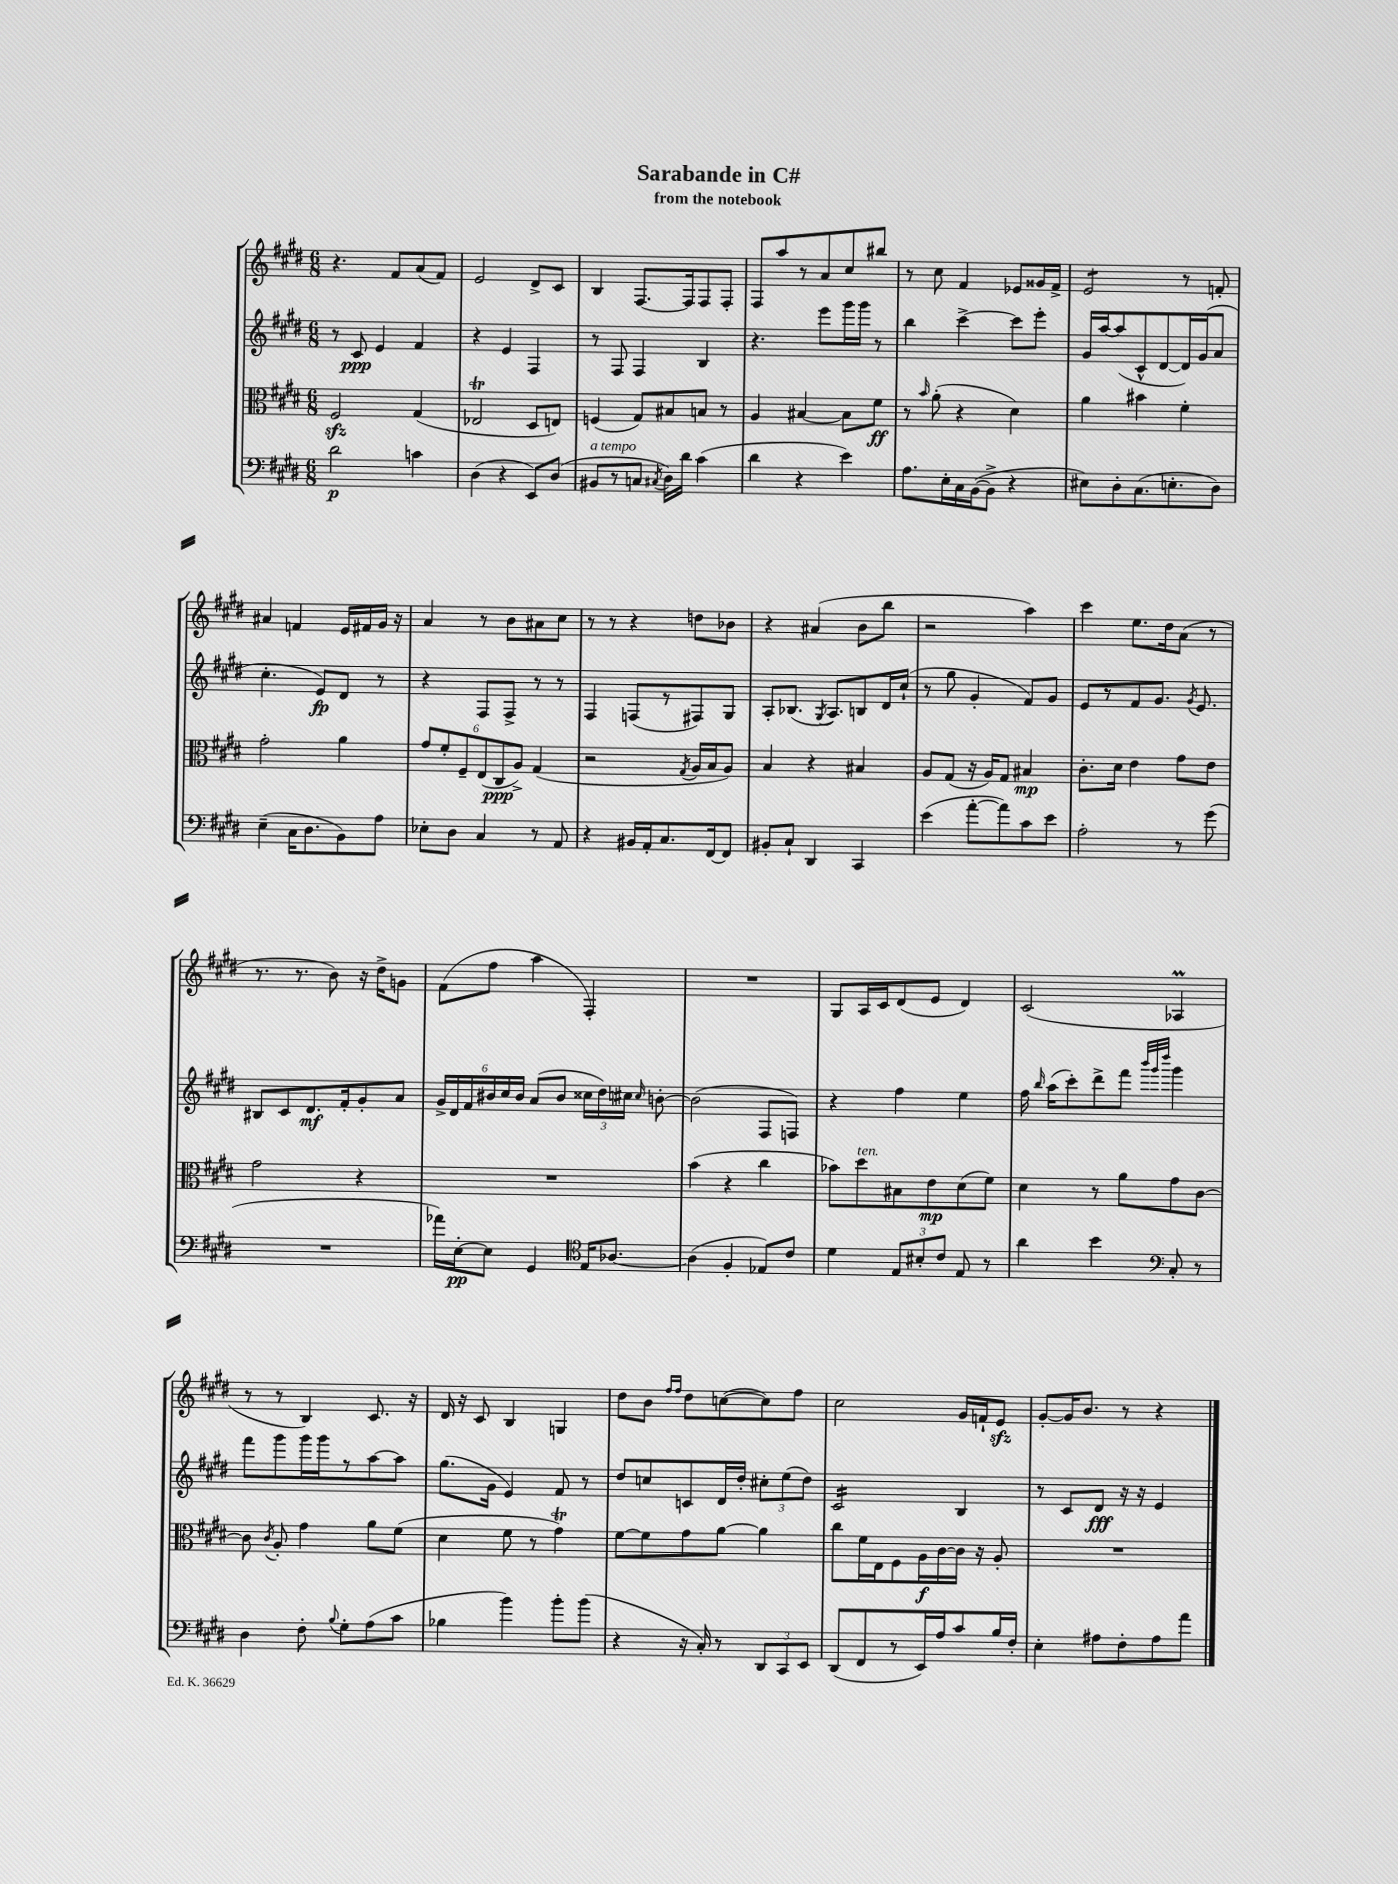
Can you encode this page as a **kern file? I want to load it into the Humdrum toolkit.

**kern	**dynam	**kern	**dynam	**kern	**dynam	**kern
*part4	*part4	*part3	*part3	*part2	*part2	*part1
*staff4	*staff4	*staff3	*staff3	*staff2	*staff2	*staff1
*clefF4	*	*clefC3	*	*clefG2	*	*clefG2
*k[f#c#g#d#]	*	*k[f#c#g#d#]	*	*k[f#c#g#d#]	*	*k[f#c#g#d#]
*M6/8	*	*M6/8	*	*M6/8	*	*M6/8
=1	=1	=1	=1	=1	=1	=1
2d#\	p	2F#zz/	.	8r	.	4.r
.	.	.	.	8c#/	ppp	.
.	.	.	.	4e/	.	.
.	.	.	.	.	.	8f#/L
4cn\	.	(4G#/	.	4f#/	.	(8a/
.	.	.	.	.	.	8f#/J)
=2	=2	=2	=2	=2	=2	=2
(4D#\	.	2E-XT/	.	4r	.	2e/
4r	.	.	.	4e/	.	.
8EE/L)	.	8D#/L	.	4F#/	.	8d#^/L
(8D#/J	.	8En/J)	.	.	.	8c#/J
=3	=3	=3	=3	=3	=3	=3
!LO:TX:a:i:t=a tempo	!	!	!	!	!	!
8BB#X/L	.	(4Fn/	.	8r	.	4B/
8r	.	.	.	8F#/	.	.
8Cn/J	.	8G#/L)	.	4F#/	.	[8.F#/L
8qC#X/	.	.	.	.	.	.
16D#\LL)	.	8B#X/	.	.	.	.
16d#\JJ	.	.	.	.	.	16F#/k]
(4c#\	.	8Bn/J	.	4B/	.	8F#/
.	.	8r	.	.	.	8F#'/J
=4	=4	=4	=4	=4	=4	=4
4d#\	.	4A/	.	4.r	.	8F#/L
.	.	.	.	.	.	8aa/
4r	.	[4B#X/	.	.	.	8r
.	.	.	.	8eee\L	.	8a/
4e\)	.	8B#\L]	.	16ggg#\L	.	8cc#/
.	.	.	.	16ggg#\JJ	.	.
.	.	8f#\J	ff	8r	.	8bb#X/J
=5	=5	=5	=5	=5	=5	=5
8.A\L	.	8r	.	4bb\	.	8r
.	.	16qqb/	.	.	.	.
.	.	(8a'\	.	.	.	8cc#\
16E'\L	.	.	.	.	.	.
16C#\	.	4r	.	[4ccc#^\	.	4f#/
([16BB\J	.	.	.	.	.	.
8BB^\J]	.	.	.	.	.	.
4r	.	4d#\)	.	8ccc#\L]	.	8e-X/L
.	.	.	.	8eee'\J	.	16g##X/L
.	.	.	.	.	.	16f#^/JJ
=6	=6	=6	=6	=6	=6	=6
*	*	*	*	*	*	*tremolo
8E#X\L)	.	4a\	.	16g#/LL	.	8e/L
.	.	.	.	[16aa/J	.	.
8D#'\	.	.	.	(8aa/]	.	8e/
(8.C#\	.	4b#X\	.	8c#^^/	.	8e/
.	.	.	.	[8d#/	.	8e/J
*	*	*	*	*	*	*Xtremolo
8.En'\	.	.	.	.	.	.
.	.	4f#'\	.	16d#/L])	.	8r
.	.	.	.	(16g#/J	.	.
8D#\J)	.	.	.	8a/J	.	8fn'/
!!LO:LB:g=z
=7	=7	=7	=7	=7	=7	=7
(4E~\	.	2g#'\	.	4.cc#'\	.	4a#X/
16C#\KL	.	.	.	.	.	4fn/
8.D#\	.	.	.	.	.	.
.	.	.	.	8e/L)	fp	.
8BB\)	.	4a\	.	8d#/J	.	16e/LL
.	.	.	.	.	.	16f#X/
8A\J	.	.	.	8r	.	16g#/JJ
.	.	.	.	.	.	16r
=8	=8	=8	=8	=8	=8	=8
8E-X'\L	.	12g#/L	.	4r	.	4a/
.	.	12f#'/	.	.	.	.
8D#\J	.	.	.	.	.	.
.	.	12F#~/	.	.	.	.
4C#/	.	(12E/	.	8F#/L	.	8r
.	.	12C#/	ppp	.	.	.
.	.	.	.	8F#^/J	.	8b\L
.	.	12A^/J)	.	.	.	.
8r	.	(4G#/	.	8r	.	8a#X\
8AA/	.	.	.	8r	.	8cc#\J
=9	=9	=9	=9	=9	=9	=9
4r	.	2r	.	4F#/	.	8r
.	.	.	.	.	.	8r
16BB#X/LL	.	.	.	(8Fn/L	.	4r
16AA'/J	.	.	.	.	.	.
8.C#/	.	.	.	8r	.	.
.	.	8qG#/	.	.	.	.
.	.	16A/LL	.	8F#X/)	.	8ddn\L
[16FF#/k	.	16B/J	.	.	.	.
8FF#/J]	.	8A/J)	.	8G#/J	.	8b-X\J
=10	=10	=10	=10	=10	=10	=10
8BB#X'/L	.	4B/	.	8A'/L	.	4r
8C#`/J	.	.	.	(8.B-X/J	.	.
4DD#/	.	4r	.	.	.	(4a#X/
.	.	.	.	8qG#/	.	.
.	.	.	.	8.A/L)	.	.
4CC#/	.	4B#X/	.	8Bn/	.	8b\L
.	.	.	.	16d#/L	.	8bb\J
.	.	.	.	(16cc#`/JJ	.	.
=11	=11	=11	=11	=11	=11	=11
(4e\	.	8A/L	.	8r	.	2r
.	.	(8G#/J	.	8gg#\	.	.
[8a'\L	.	16r	.	4g#'/	.	.
.	.	16A/KL)	.	.	.	.
8a\])	.	8G#/J	.	.	.	.
8c#\	.	4B#X/	mp	8f#/L)	.	4aa\)
8e\J	.	.	.	8g#/J	.	.
=12	=12	=12	=12	=12	=12	=12
2A'\	.	8.c#'\L	.	8e/L	.	4ccc#\
.	.	.	.	8r	.	.
.	.	16d#\Jk	.	.	.	.
.	.	4e\	.	8f#/	.	8.ee\L
.	.	.	.	8.g#/J	.	.
.	.	.	.	.	.	16dd#\k
8r	.	8g#\L	.	.	.	(8a\J
.	.	.	.	8qg#/	.	.
.	.	.	.	8.e/	.	.
(8g#\	.	8e\J	.	.	.	8r
!!LO:LB:g=z
=13	=13	=13	=13	=13	=13	=13
2.r	.	2g#\	.	8B#X/L	.	8.r
.	.	.	.	8c#/	.	.
.	.	.	.	.	.	8.r
.	.	.	.	8.d#/	mf	.
.	.	.	.	.	.	8b\)
.	.	.	.	16f#'/k	.	.
.	.	4r	.	8g#'/	.	16r
.	.	.	.	.	.	16dd#^\KL
.	.	.	.	8a/J	.	8gn\J
=14	=14	=14	=14	=14	=14	=14
16a-X\LL)	.	2.r	.	24g#^/LL	.	(8f#\L
.	.	.	.	24d#/	.	.
[16E'\J	pp	.	.	.	.	.
.	.	.	.	24f#/	.	.
8E\J]	.	.	.	24b#X/	.	8ff#\J
.	.	.	.	24cc#/	.	.
.	.	.	.	24b#/JJ	.	.
4GG#/	.	.	.	(8a/L	.	4aa\
.	.	.	.	8b#/J	.	.
*clefC4	*	*	*	*	*	*
16E/KL	.	.	.	24cc##X\LL	.	4F#'/)
.	.	.	.	24dd#\)	.	.
[8.A-X/J	.	.	.	.	.	.
.	.	.	.	24cc#X\JJ	.	.
.	.	.	.	16qqcc#/	.	.
.	.	.	.	[8bn'\	.	.
=15	=15	=15	=15	=15	=15	=15
(4A-\]	.	(4b\	.	(2b\]	.	2.r
4F#'/	.	4r	.	.	.	.
8E-X/L)	.	4cc#\	.	8F#/L	.	.
8c#/J	.	.	.	8Fn/J)	.	.
=16	=16	=16	=16	=16	=16	=16
4d#\	.	8b-X\L)	.	4r	.	8G#/L
!	!	!LO:TX:a:i:t=ten.	!	!	!	!
.	.	8dd#\	.	.	.	16A/L
.	.	.	.	.	.	16c#/J
12E/L	.	8B#X\	.	4ff#\	.	(8d#/
12B#X'/	.	.	.	.	.	.
.	.	8e\	mp	.	.	8e/J
12c#/J	.	.	.	.	.	.
8E/	.	(8d#\	.	4ee\	.	4d#/)
8r	.	8f#\J)	.	.	.	.
=17	=17	=17	=17	=17	=17	=17
4a\	.	4d#\	.	16ff#\	.	(2c#/
.	.	.	.	16qqbb/	.	.
.	.	.	.	(16aa\KL	.	.
.	.	.	.	8ccc#'\)	.	.
4b\	.	8r	.	8ddd#^\	.	.
.	.	8a\L	.	8fff#\J	.	.
*clefF4	*	*	*	*	*	*
.	.	.	.	32qqbbb/LLL	.	.
.	.	.	.	32qqggg#/	.	.
.	.	.	.	32qqdddd#/JJJ	.	.
8C#'/	.	8g#\	.	4ggg#\	.	4A-XM/
8r	.	[8c#\J	.	.	.	.
!!LO:LB:g=z
=18	=18	=18	=18	=18	=18	=18
4D#\	.	8c#\]	.	8fff#\L	.	8r
.	.	8qc#/	.	.	.	.
.	.	8A'/	.	8ggg#\	.	8r
8F#'\	.	4g#\	.	16ggg#\L	.	4B/)
.	.	.	.	16ggg#\J	.	.
8qqB/	.	.	.	.	.	.
8G#'\L	.	.	.	8r	.	.
(8A\	.	8a\L	.	[8aa\	.	8.c#/
8c#\J	.	(8f#\J	.	8aa\J]	.	.
.	.	.	.	.	.	16r
=19	=19	=19	=19	=19	=19	=19
4B-X\	.	4d#\	.	(8.gg#\L	.	16d#/
.	.	.	.	.	.	16r
.	.	.	.	.	.	8c#/
.	.	.	.	16g#\Jk	.	.
4b\)	.	8f#\	.	4e/)	.	4B/
.	.	8r	.	.	.	.
8b'\L	.	4g#t\)	.	8f#/	.	4Gn/
(8b\J	.	.	.	8r	.	.
=20	=20	=20	=20	=20	=20	=20
4r	.	[8f#\L	.	8dd#/L	.	8dd#\L
.	.	8f#\]	.	8ccn/	.	8b\J
.	.	.	.	.	.	16qqff#/LL
.	.	.	.	.	.	16qqff#/JJ
16r	.	8g#\	.	8cn/	.	8dd#\L
16C#'/)	.	.	.	.	.	.
8r	.	[8a\J	.	16d#/L	.	([8ccn\
.	.	.	.	16dd#'/JJ	.	.
12DD#/L	.	4a\]	.	12cc#X'\L	.	8cc\])
12CC#/	.	.	.	(12ee\	.	.
.	.	.	.	.	.	8ff#\J
12EE/J	.	.	.	12dd#\J)	.	.
=21	=21	=21	=21	=21	=21	=21
*	*	*	*	*tremolo	*	*
(8DD#/L	.	8cc#\L	.	16c#/LL	.	2cc#\
.	.	.	.	16c#/	.	.
8FF#/	.	16f#\L	.	16c#/	.	.
.	.	16E\J	.	16c#/	.	.
8r	.	8F#\	.	16c#/	.	.
.	.	.	.	16c#/	.	.
16EE/L)	.	16A\L	f	16c#/	.	.
16A/J	.	[16c#\	.	16c#/JJ	.	.
*	*	*	*	*Xtremolo	*	*
8c#/	.	16c#\JJ]	.	4B/	.	16g#/LL
.	.	16r	.	.	.	16fn`/J
16B/L	.	8A'/	.	.	.	8ezz/J
16F#'/JJ	.	.	.	.	.	.
=22	=22	=22	=22	=22	=22	=22
4E'\	.	2.r	.	8r	.	[8g#'/L
.	.	.	.	8c#/L	.	16g#/K]
.	.	.	.	.	.	8.b/J
8A#X\L	.	.	.	8d#/J	fff	.
8F#'\	.	.	.	16r	.	8r
.	.	.	.	16r	.	.
8A#\	.	.	.	4e/	.	4r
8a\J	.	.	.	.	.	.
==	==	==	==	==	==	==
*-	*-	*-	*-	*-	*-	*-
